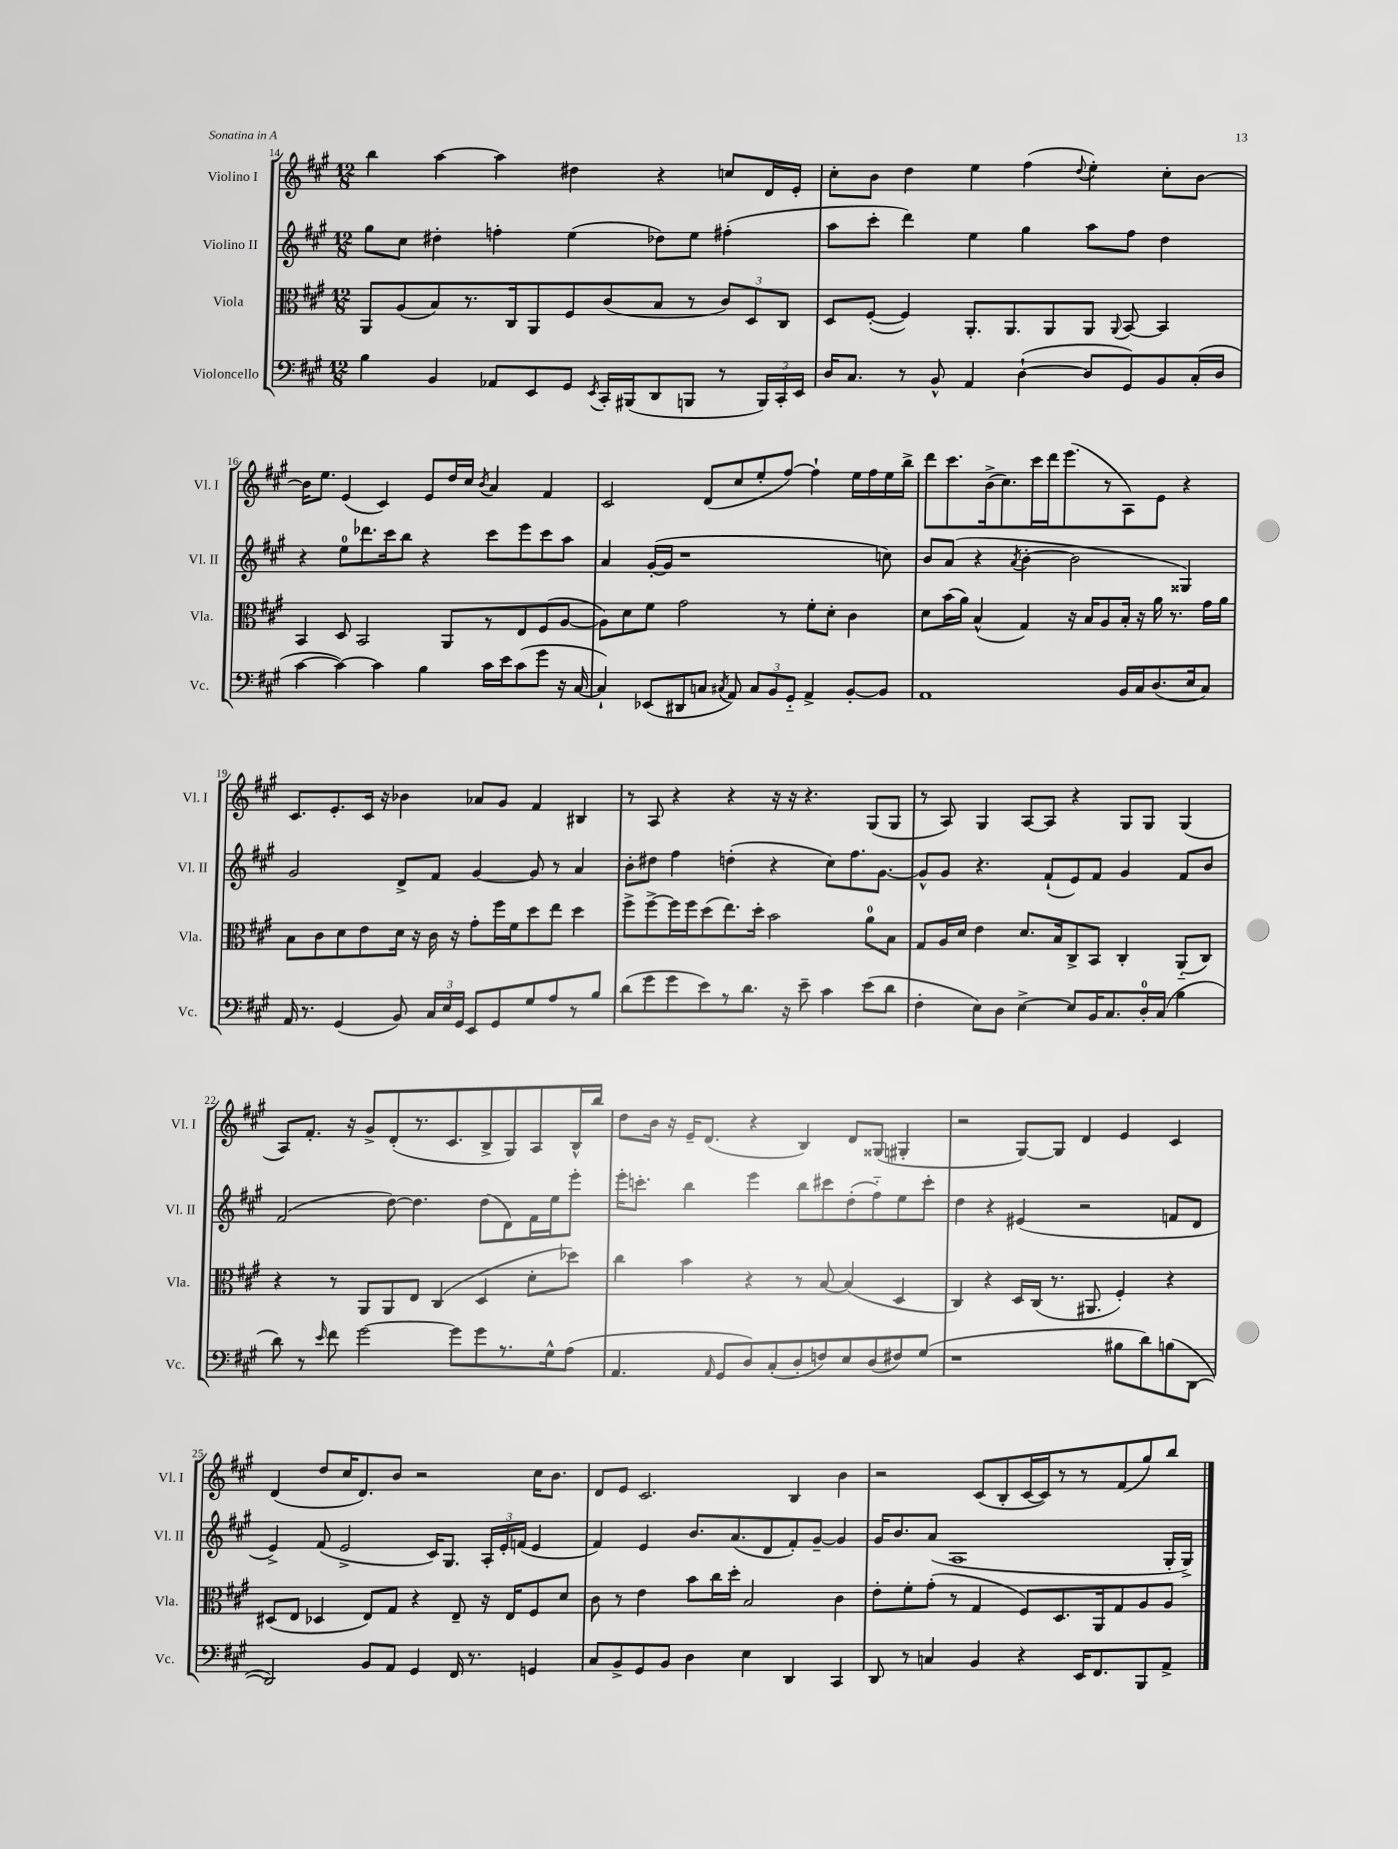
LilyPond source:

<<
\new StaffGroup <<
\new Staff = "s0" \with { instrumentName = "Violino I" shortInstrumentName = "Vl. I" } {
    \clef treble \key a \major \numericTimeSignature \time 12/8
    \autoBeamOff b''4 a''4~ a''4 dis''4 r4 c''8[ d'16 e'16]-. |
    cis''8[-. b'8] d''4 e''4 fis''4( \appoggiatura { d''8 } e''4-.) cis''8[-. b'8]~ |
    b'16[ e''8.] e'4( cis'4) e'8[ d''16 cis''16] \acciaccatura { b'8 } a'4 fis'4 |
    cis'2 d'8[( cis''8 e''8-. fis''8]~) fis''4-! e''16[ fis''16 e''16 b''16]-> |
    d'''8[ cis'''8. b'16->( cis''8.) cis'''16 d'''16 e'''8.( r8 a8) e'8] r4 |
    cis'8.[ e'8.-. cis'16] r16 bes'4 aes'8[ gis'8] fis'4 bis4 |
    r8 a8 r4 r4 r16 r16 r4. gis8[( gis8] |
    r8 a8) gis4 a8[~ a8] r4 gis8[ gis8] gis4( |
    a8[) fis'8.]-. r16 gis'8[-> d'8-.( r8. cis'8. b8-> gis8) a8 b16-^ b''16] |
    d''8[ b'16] r16 e'16[-- d'8.]( r4 b4) d'8[ gisis8]( gis4-. |
    r2 gis8[~) gis8] d'4 e'4 cis'4 |
    d'4( d''8[ cis''16 d'8.) b'8] r2 cis''16[ b'8.] |
    d'8[ e'8] cis'2. b4 b'4 |
    r2 cis'8[( b8-. cis'16~ cis'16) r8 r8 fis'8( gis''8) b''8] \bar "|." |
}
\new Staff = "s1" \with { instrumentName = "Violino II" shortInstrumentName = "Vl. II" } {
    \clef treble \key a \major \numericTimeSignature \time 12/8
    \autoBeamOff gis''8[ cis''8] dis''4-. f''4-. e''4( des''8[) e''8] fis''4-.( |
    a''8[ cis'''8]-. d'''4) e''4 gis''4 a''8[ fis''8] d''4 |
    r4 e''8[-0 des'''8. cis'''16 b''8] r4 cis'''8[ e'''8 cis'''8 a''8] |
    a'4 gis'16[~-.( gis'16] r1 c''8) |
    b'8[ a'8]( r4 \acciaccatura { a'8 } b'4~-. b'2 gisis4) |
    gis'2 d'8[-> fis'8] gis'4~ gis'8 r8 a'4 |
    b'8[-. dis''8] fis''4 d''4-.( r4 cis''8[) fis''8. gis'8.]~ |
    gis'8[-^ gis'8] r4. fis'8[-!( e'8) fis'8] gis'4 fis'8[ b'8] |
    fis'2( d''8~) d''4. d''8[( d'8) fis'16 e''16 e'''8]-. |
    e'''16[-. c'''8.]-. b''4 e'''4 b''8[ cis'''8 d''8-.( fis''8-_) e''8 cis'''8]-. |
    d''4 r4 eis'4( r2 f'8[ d'8] |
    e'4->) fis'8( e'2-> cis'16[) gis8.] \tuplet 3/2 { a16[-. e'16-. f'16]( } e'4 |
    fis'4) e'4 b'8.[ a'8.( d'8 fis'8-.) gis'8]~-- gis'4 |
    gis'16[ b'8. a'8]( a1 gis16[-. gis16]->) \bar "|." |
}
\new Staff = "s2" \with { instrumentName = "Viola" shortInstrumentName = "Vla." } {
    \clef alto \key a \major \numericTimeSignature \time 12/8
    \autoBeamOff a,8[ a8( b8) r8. cis16 a,8 fis8 cis'8( b8] r8 \tuplet 3/2 { cis'8[) d8 cis8] } |
    d8[ fis8]~-.( fis4) a,8.[-. a,8. a,8 a,8] \appoggiatura { a,8 } b,8~ b,4 |
    b,4 d8 b,2 a,8[ r8 e8 fis8( a8]~ |
    a8[) d'8 fis'8] gis'2 r8 fis'8[-. d'8]-. cis'4 |
    d'8[ b'16( a'16]) b4-^( gis4) r16 b16[ a8 b16]-. r16 a'16 r8. gis'16[ a'16] |
    b8[ cis'8 d'8 e'8 d'16] r16 cis'16 r16 gis'8[-. fis''16 fis'16 d''8 e''8] d''4 |
    fis''8[-> fis''8~-> fis''16 fis''16 d''8( e''8.) d''16]-. b'2 a'8[-0 b8] |
    gis8[ a16 d'16] e'4 d'8.[ b16 cis8-> b,8] cis4-. a,8[-_( cis8]) |
    r4 r8 a,8[ a,8 e8] cis4( d4 d'8[-. des''8]) |
    cis''4 b'4 r4 r8 b8~ b4( d4 |
    cis4) r4 d16[ cis16]( r8. ais,8. fis4-.) r4 |
    dis8[( e8] des4 e8[) gis8] r4 e8-- r16 e16[ fis8 d'8] |
    cis'8 r8 e'4 b'8[ cis''16 d''16]-. b2 cis'4 |
    e'8[-. fis'8-. gis'8]-.( r8 gis4 fis8[) d8. a,16 gis8 a8 a8] \bar "|." |
}
\new Staff = "s3" \with { instrumentName = "Violoncello" shortInstrumentName = "Vc." } {
    \clef bass \key a \major \numericTimeSignature \time 12/8
    \autoBeamOff b4 b,4 aes,8[ e,8 gis,8] \acciaccatura { e,8 } cis,16[-. bis,,16( d,8 b,,8] r8 \tuplet 3/2 { b,,16[) cis,16-. e,16] } |
    d16[ cis8.] r8 b,8-^ a,4 d4~-!( d8[ gis,8) b,8 cis16-.( d16] |
    cis'4~ cis'4~) cis'4 b4 cis'16[ e'16 cis'8( gis'8] r16 cis16~ |
    cis4-!) ees,8[( dis,8 c8] \acciaccatura { cis8 } a,8) \tuplet 3/2 { cis8[ b,8 gis,8]-_ } a,4-> b,8[~-. b,8] |
    a,1 b,16[ cis16 d8.( e16 cis8]) |
    a,16 r8. gis,4( b,8) \tuplet 3/2 { cis16[ e16 gis,16] } e,8[ gis,8 gis8 a8 r8 b8] |
    d'8[( gis'8 gis'8 e'8) r8 d'8.] r16 e'8-- cis'4 e'8[( d'8] |
    fis4-. e8[) d8] e4~-> e8[ b,16 cis8. d16-0-. cis16]( b4 |
    d'8) r8 \grace { e'16 } fis'8 gis'2~ gis'8[ gis'8 r8. gis16-^ a8]( |
    a,4. \grace { a,16 } gis,8[ d8) cis8-.( d8-. f8) e8 d8( fis8) gis8]( |
    r1 bis8[ d'8) b8( d,8]~ |
    d,2) b,8[ a,8] gis,4 fis,16 r8. g,4 |
    cis8[ b,8-> gis,8 b,8] d4 e4 d,4 cis,4 |
    d,8 r8 c4 b,4 r4 e,16[ fis,8. b,,8 a,8]-> \bar "|." |
}
>>
>>
\layout { \context { \Score currentBarNumber = #14 } }
